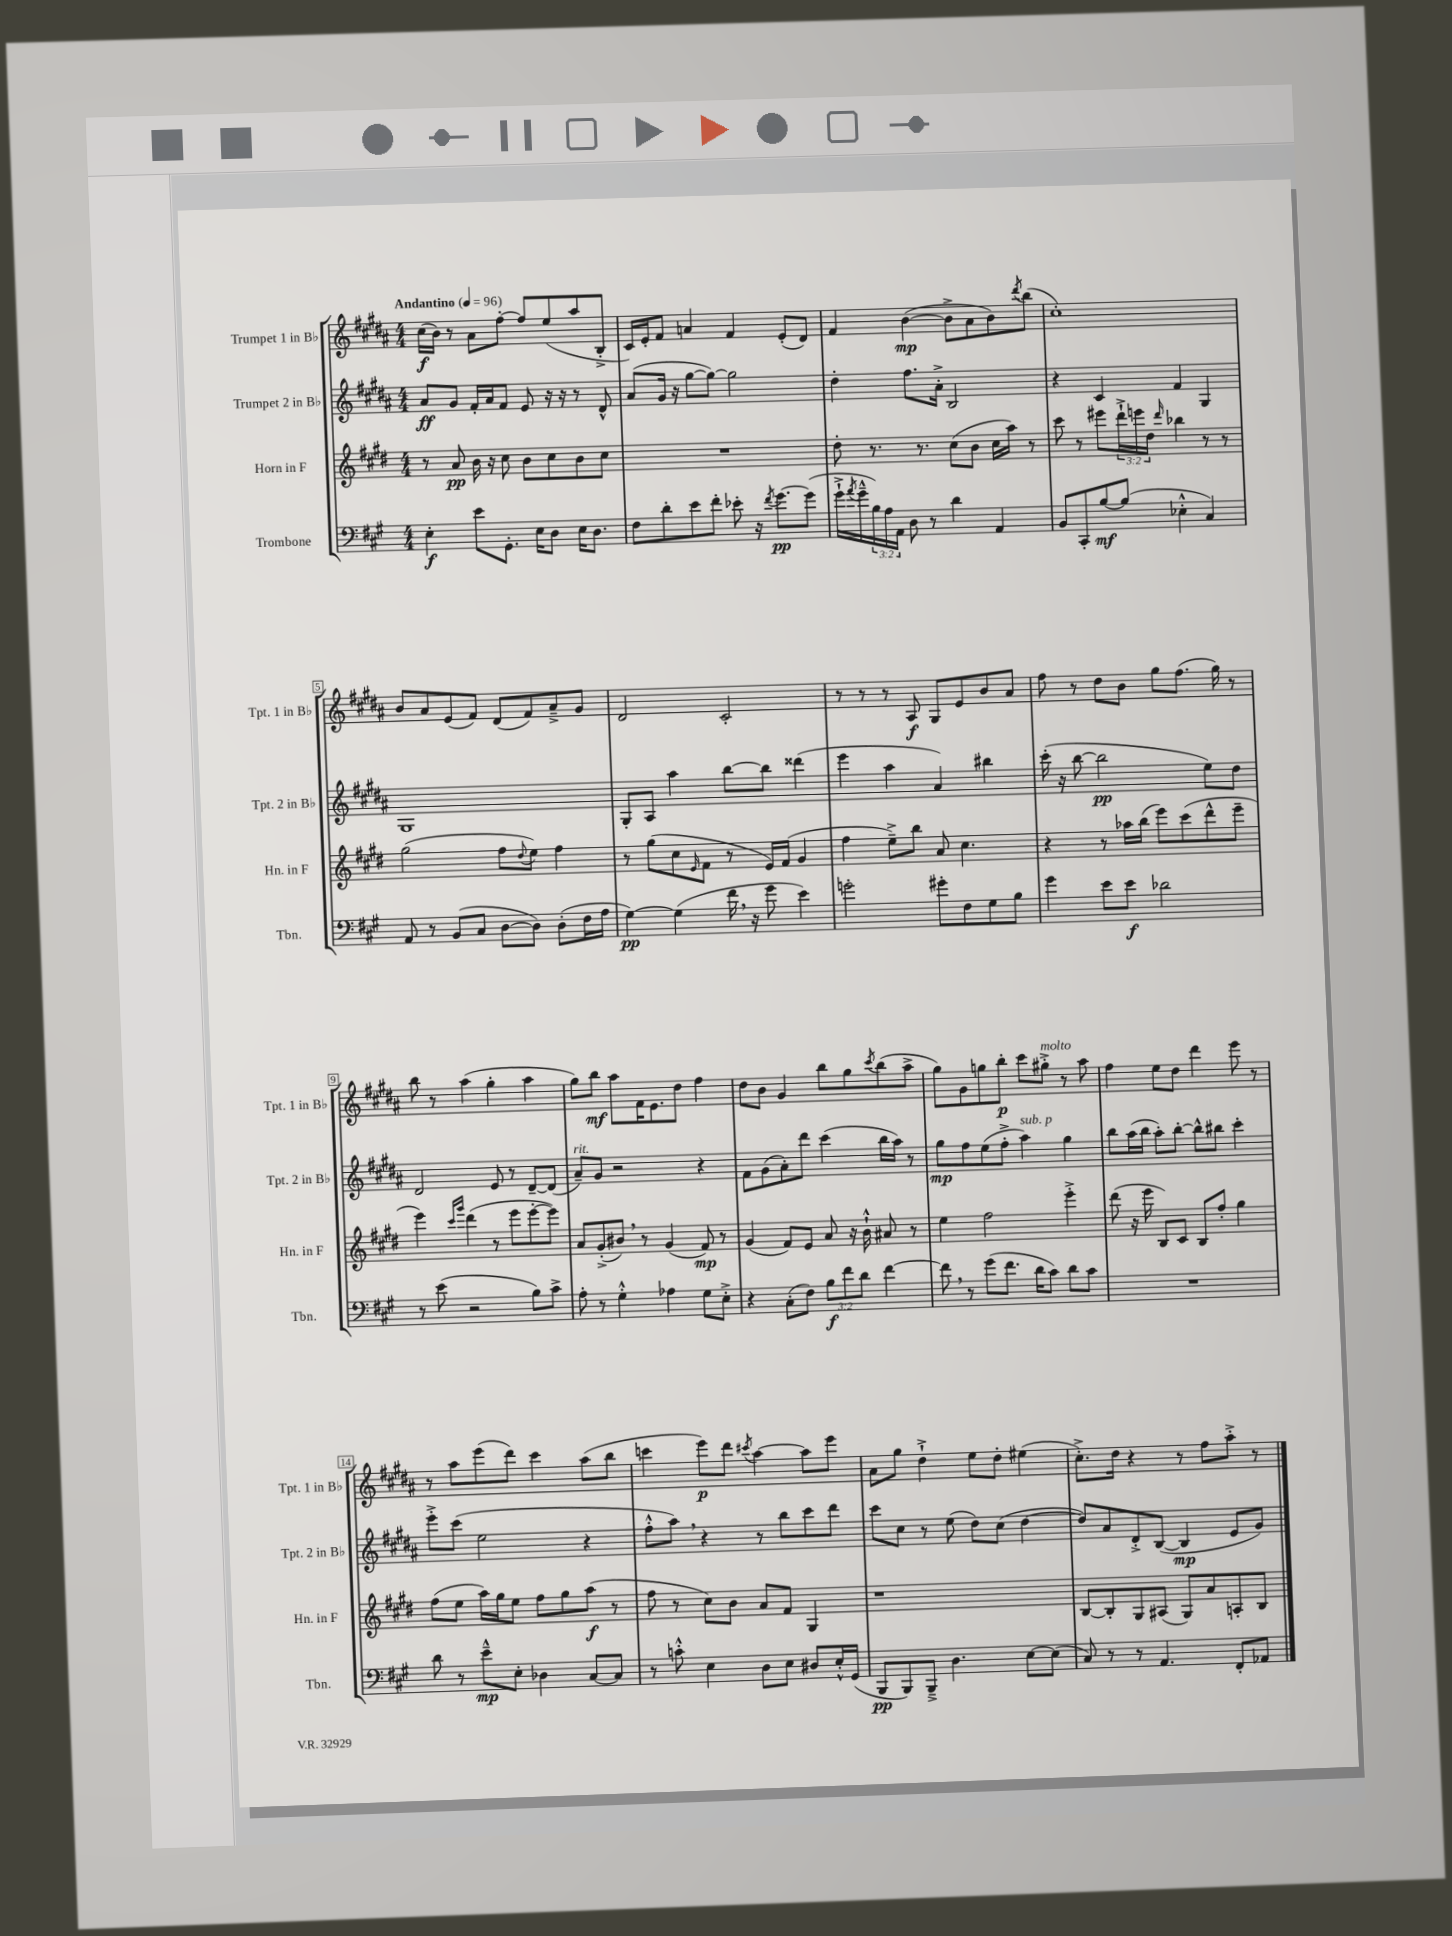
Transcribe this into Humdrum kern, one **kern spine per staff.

**kern	**kern	**kern	**kern
*staff4	*staff3	*staff2	*staff1
*clefF4	*clefG2	*clefG2	*clefG2
*k[f#c#g#]	*k[f#c#g#d#]	*k[f#c#g#d#a#]	*k[f#c#g#d#a#]
*M4/4	*M4/4	*M4/4	*M4/4
*MM96	*MM96	*MM96	*MM96
4E'\	8r	8a#/L	(16cc#\LL
.	.	.	16b\JJ)
.	8a/	8g#/J	8r
8e\L	16b\	16f#'/LL	8a#\L
.	16r	16a#/J	.
8.GG#'\J	8cc#\	8f#/J	[8ff#'\J
.	8b\L	8e/	8ff#/]L
16E\LK	.	.	.
8D\J	8cc#\	16r	(8ee/
.	.	16r	.
16E\LK	8b\	8r	8aa#/
8.D\J	.	.	.
.	8cc#\J	8d#^^/	8B'^/J
=	=	=	=
8F#\L	1r	(8a#/L	16c#/LL)
.	.	.	16e'/J
8d'\	.	16g#/Jk	8f#/J
.	.	16r	.
8e\	.	[8gg#\L	4a/
8f#'\J	.	8gg#\_J)	.
8e-'\	.	2gg#\]	4f#/
16r	.	.	.
8qf#/	.	.	.
[8.g#\L	.	.	.
.	.	.	(8e'/L
(8g#\]J	.	.	8d#/J)
=	=	=	=
16g#`^\LL	8dd#'\	4dd#'\	4f#/
8qa/	.	.	.
16g#~^^\	.	.	.
24B\)	8.r	.	.
24A\	.	.	.
24AA\JJ	.	.	.
8D\	.	8.ff#\L	([4b\
.	8.r	.	.
8r	.	.	.
.	.	16a#'^\Jk	.
4d\	(8cc#\L	2B/	8b^\]L
.	8b\J	.	8a#\
4AA/	16cc#\LL	.	8b\)
.	16aa\JJ)	.	.
.	.	.	8qddd#/
.	8r	.	(8bb\J
=	=	=	=
8BB/L	8ccc#\	4r	1cc#')
8CC#'/	8r	.	.
[8B/	8eee#\L	4c#/	.
(8B/]J	24ddd#`^\L	.	.
.	24eee\	.	.
.	24dd#\JJ	.	.
.	16qqddd#/	.	.
4E-'^^\	4bb-\	4f#/	.
4C#/)	8r	4G#/	.
.	8r	.	.
=	=	=	=
8AA/	(2gg#\	1G#	8b/L
8r	.	.	8a#/
(8BB/L	.	.	(8e/
8C#/J	.	.	8f#/J)
[8D\L	8ff#\L	.	(8d#/L
.	8qqdd#/	.	.
8D\]J)	8ee\J)	.	8f#/)
(8D'\L	4ff#\	.	8a#~^/
16F#\L	.	.	8g#/J
16A\JJ	.	.	.
=	=	=	=
[4G#\)	8r	8G#'/L	2d#/
.	(8gg#\L	8A#/J	.
(4G#\]	8cc#\	4aa#\	.
.	16qqe/	.	.
.	8f#\J	.	.
16f#\	8r	[8bb\L	2c#'/
16r	.	.	.
8g#\	16e/LL)	8bb\]J	.
.	(16f#/JJ	.	.
4e\)	4g#/	(4ddd##\	.
=	=	=	=
2g'\	4ff#\	4eee\	8r
.	.	.	8r
.	8ee~^\L)	4aa#\	8r
.	8bb\J	.	8A#/
8g#'\L	8a/	4a#/)	8G#/L
8F#\	4.cc#\	.	8e/
8G#\	.	4bb#\	8b/
8B\J	.	.	8a#/J
=	=	=	=
4g#\	4r	(16ccc#'\	8ff#\
.	.	16r	.
.	.	[8bb\	8r
8e\L	8r	2bb\]	8dd#\L
8e\J	16aa-\LL	.	8b\J
.	(16bb\JJ	.	.
2d-\	8eee\L)	.	8gg#\L
.	(8ccc#\	.	(8.ff#\J
.	8ddd#^^\	8ee\L)	.
.	.	.	16gg#\)
.	8eee~\J	8dd#\J	8r
=	=	=	=
8r	4eee\)	2d#/	8bb\
(8e\	.	.	8r
.	16qqccc#/LL	.	.
.	16qqggg#/JJ	.	.
2r	(4ddd#\	.	(4aa#\
.	8r	8e/	4gg#'\
.	8eee\L	8r	.
8B\L)	[8eee'\	[8d#~/L	4aa#\
8c#^\J	8eee\]J)	(8d#/]J	.
=	=	=	=
8A'\	8a/L	8a#~/L)	8gg#\L)
8r	(8g#'^/	8g#/J	8bb\J
4G#'^^\	8b#/J)	2r	8aa#\L
.	8r	.	16f#\K
.	.	.	8.e\
4A-\	(4g#/	.	.
.	.	.	8dd#\J
8G#\L	8f#/)	4r	4ff#\
8E'^\J	8r	.	.
=	=	=	=
4r	(4g#/	8f#\L	8dd#\L
.	.	(8g#\	8b\J
(8C#'\L	8f#/L)	8a#'\)	4g#/
8F#\J)	8e/J	8ddd#\J	.
12B\L	8a/	(4ccc#\	8bb\L
12f#\	.	.	.
.	16r	.	8gg#\
12d\J	.	.	.
.	16b`^^\	.	.
.	.	.	8qccc#/
[4f#\	8a#/	16bb\LL	(8bb\
.	.	16aa#\JJ)	.
.	8r	8r	8aa#^\J
=	=	=	=
8f#\]	4ee\	8gg#\L	8gg#\L)
8r	.	8ff#\	8g#\
(8g#\L	2ff#\	(8ee\	8gg\
8.f#\J	.	8ff#'^\J	8bb'\J
.	.	4aa#\)	8ccc#\L
16d\LK	.	.	.
8c#\J)	.	.	8gg#'^\J
8d\L	4eee'^\	4gg#\	8r
8c#\J	.	.	8aa#\
=	=	=	=
1r	(8ddd#\	8bb\L	4ff#\
.	16r	(16aa#\L	.
.	16eee\	16bb\JJ	.
.	8B/L)	8aa#'\L)	8ee\L
.	8c#/J	[8bb'\J	8dd#\J
.	8B/L	8bb^^\]L	4ddd#\
.	8ff#'/J	8bb#\J	.
.	4gg#\	4ccc#'\	8eee\
.	.	.	8r
=	=	=	=
8d\	(8ff#\L	8eee'^\L	8r
8r	8ee\J	(8ccc#\J	8aa#\L
8e~^^\L	16aa\LL)	2ee\	(8eee\
.	16gg#\J	.	.
8E'\J	8ee\J	.	8ddd#\J)
4D-\	8ff#\L	.	4ccc#\
.	8gg#\	.	.
[8C#/L	(8aa\J	4r	(8aa#\L
8C#/]J	8r	.	8bb\J
=	=	=	=
8r	8ff#\	8ff#'^^\L	4ccc\
8c'^^\	8r	8aa#\J)	.
4E\	8cc#\L)	4r	8eee\L)
.	8b\J	.	8ddd#\J
.	.	.	8qccc#/
8D\L	8a/L	8r	[4aa#\
8E\J	8f#/J	8bb\L	.
8D#/L	4G#/	8ccc#\	8aa#\]L
16E'^^/L	.	8ddd#\J	8eee\J
(16GG#/JJ	.	.	.
=	=	=	=
8BBB/L	1r	8ccc#\L	8a#\L
8BBB/)	.	8cc#\J	8gg#\J
8BBB~^/J	.	8r	4dd#`^\
4.D\	.	(8ee\	.
.	.	8dd#\L)	8ee\L
.	.	(8cc#\J	8dd#'\J
[8E\L	.	[4dd#\	(4ee#\
(8E\]J	.	.	.
=	=	=	=
8C#/)	[8B/L	8dd#/]L)	8.cc#'^\L)
8r	8B'/]	8a#/	.
.	.	.	16dd#\Jk
8r	8G#/	8d#'^/	4r
4.AA/	(8A#/J	([8B/J	.
.	8G#/L)	4B/]	8r
.	8a/	.	8ff#\L
8FF#'/L	8A'/	8e/L	8aa#'^\J
8AA-/J	8B/J	8g#/J)	8r
==	==	==	==
*-	*-	*-	*-
